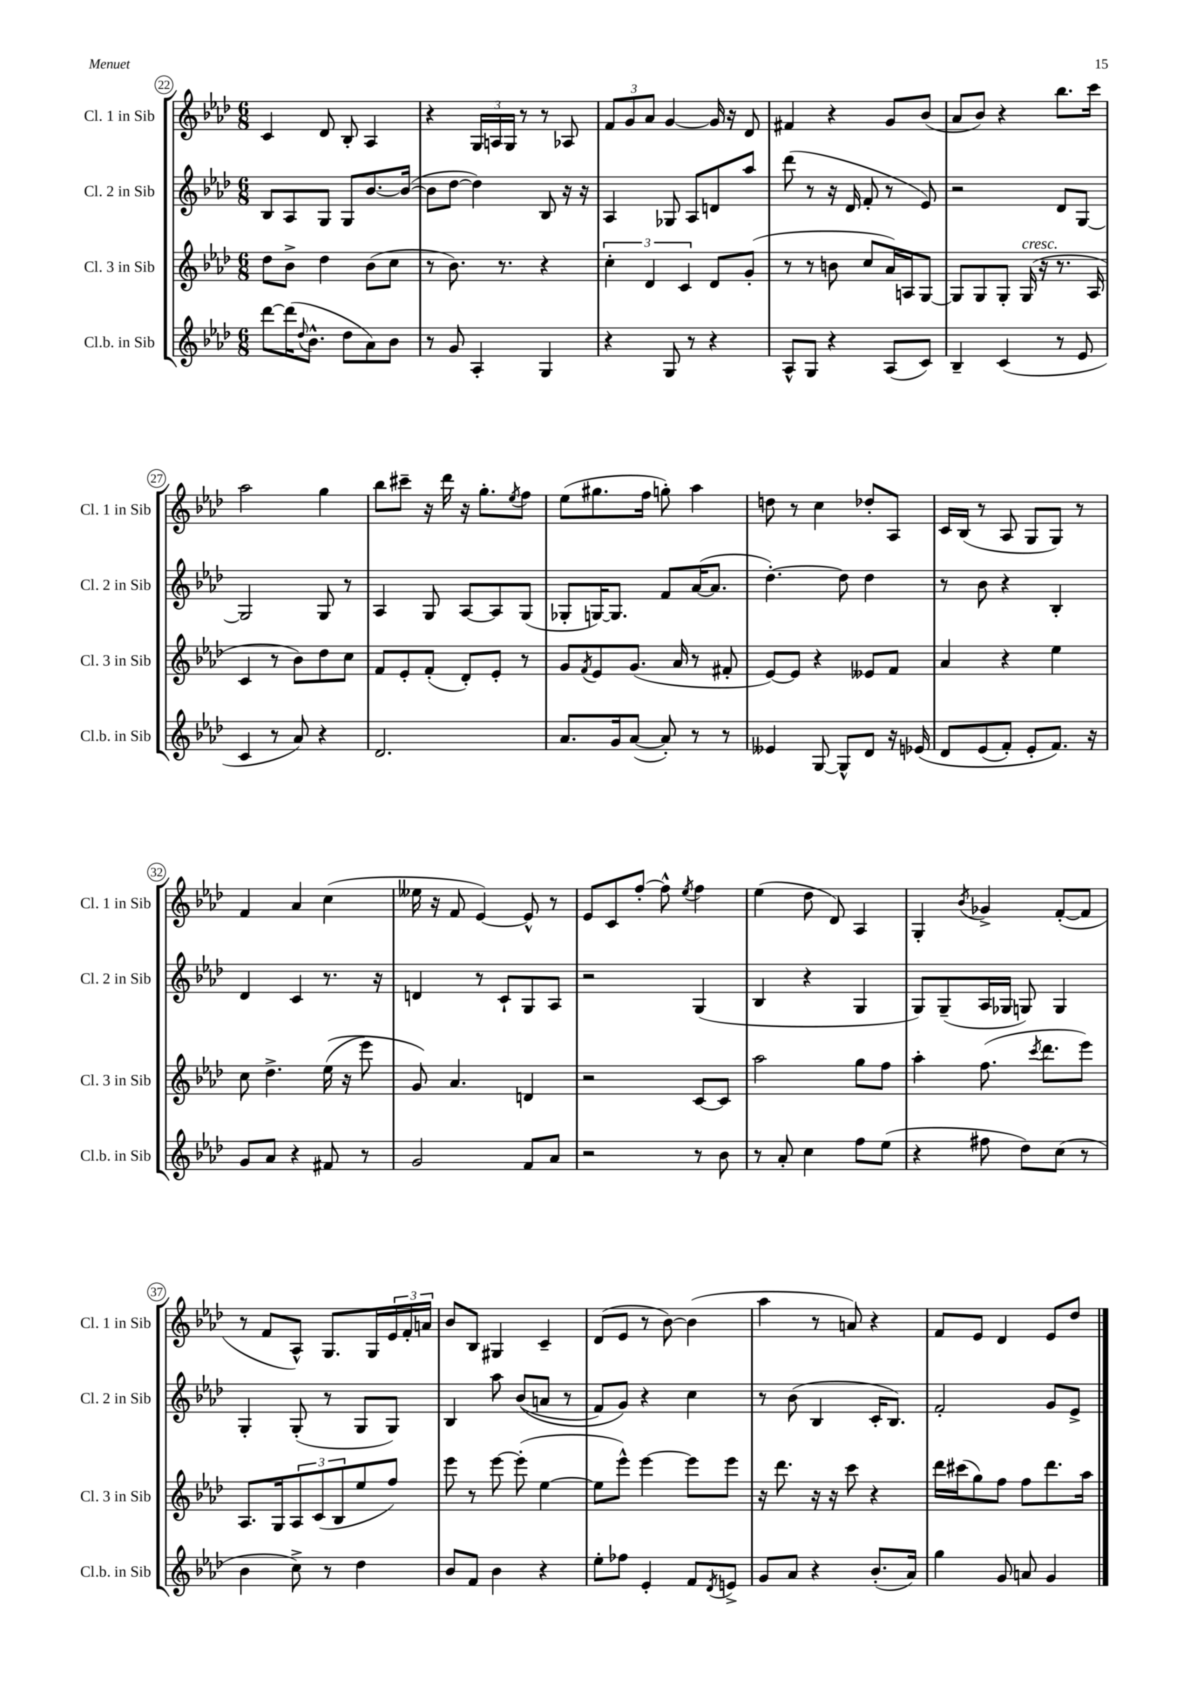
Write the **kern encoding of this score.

**kern	**kern	**kern	**kern
*part4	*part3	*part2	*part1
*staff4	*staff3	*staff2	*staff1
*I"Cl.b. in Sib	*I"Cl. 3 in Sib	*I"Cl. 2 in Sib	*I"Cl. 1 in Sib
*I'Cl.b. in Sib	*I'Cl. 3 in Sib	*I'Cl. 2 in Sib	*I'Cl. 1 in Sib
*clefG2	*clefG2	*clefG2	*clefG2
*k[b-e-a-d-]	*k[b-e-a-d-]	*k[b-e-a-d-]	*k[b-e-a-d-]
*M6/8	*M6/8	*M6/8	*M6/8
=22	=22	=22	=22
[8ddd-\L	8dd-\L	8B-/L	4c/
(16ddd-\K]	8b-^\J	8A-/	.
8qqdd-/	.	.	.
8.b-^^\J	.	.	.
.	4dd-\	8G/J	8d-/
8dd-\L	.	8G/L	8B-'/
8a-\)	(8b-\L	[8.b-/	4A-/
8b-\J	8cc\J	.	.
.	.	(16b-/Jk_	.
=23	=23	=23	=23
8r	8r	8b-\L]	4r
8g/	8.b-\)	[8dd-\J	.
4A-'/	.	4dd-\])	24G/LL
.	.	.	24An/
.	8.r	.	.
.	.	.	24G/JJ
.	.	.	8r
4G/	4r	8B-/	8r
.	.	16r	8A-X/
.	.	16r	.
=24	=24	=24	=24
4r	6cc'\	4A-/	12f/L
.	.	.	12g/
.	6d-/	.	12a-/J
8G/	.	8G-X/	[4g/
.	6c/	.	.
8r	.	8A-/L	.
4r	8d-/L	8dn/	16g/]
.	.	.	16r
.	(8g'/J	8aa-/J	8d-/
=25	=25	=25	=25
8A-^^/L	8r	(8ddd-\	4f#X/
8G/J	8r	8r	.
4r	8bn\	16r	4r
.	.	16d-/	.
.	8cc/L	8f'/	.
(8A-/L	16a-/L)	8r	8g/L
.	16An/J	.	.
8c/J)	[8G/J	8e-/)	(8b-/J
=26	=26	=26	=26
4B-~/	8G/L]	2r	8a-/L
.	8G/	.	8b-/J)
(4c/	8G'/J	.	4r
!	!LO:TX:a:i:t=cresc.	!	!
.	(16G/	.	.
.	16r	.	.
8r	8.r	8d-/L	8.bb-\L
8e-/	.	[8G/J	.
.	16A-/	.	16ccc\Jk
!!LO:LB:g=z
=27	=27	=27	=27
4c/	4c/	2G/]	2aa-\
8r	8r	.	.
8a-/)	8b-\L)	.	.
4r	8dd-\	8G/	4gg\
.	8cc\J	8r	.
=28	=28	=28	=28
2.d-/	8f/L	4A-/	8bb-\L
.	8e-'/	.	8ccc#X~\J
.	(8f'/J	8G/	16r
.	.	.	16ddd-\
.	8d-'/L)	[8A-/L	16r
.	.	.	8.gg'\L
.	8e-'/J	8A-/]	.
.	.	.	8qee-/
.	8r	(8G/J	8ff\J
=29	=29	=29	=29
8.a-/L	8g/L	8G-X'/L	(8ee-\L
.	8qf/	.	.
.	8e-/	[16Gn/K)	8.gg#X\
16g/k	.	8.G/J]	.
([8a-/J	(8.g/J	.	.
.	.	.	16ff\Jk
8a-'/])	.	8f/L	8ggn'\)
.	16a-/	.	.
8r	8r	([16a-/K	4aa-\
.	.	8.a-/J]	.
8r	8f#X'/	.	.
=30	=30	=30	=30
4e--X/	[8e-/L)	[4.dd-'\)	8ddn\
.	8e-/J]	.	8r
[8G/	4r	.	4cc\
8G^^/L]	.	8dd-\]	.
8d-/J	8e--X/L	4dd-\	8dd-X'/L
16r	8f/J	.	8A-/J
(16e-X/	.	.	.
=31	=31	=31	=31
8d-/L	4a-/	8r	16c/LL
.	.	.	(16B-/JJ
(8e-/	.	8b-\	8r
8f'/J)	4r	4r	8A-/
8e-'/L	.	.	8G/L
8.f/J)	4ee-\	4B-'/	8G/J)
.	.	.	8r
16r	.	.	.
!!LO:LB:g=z
=32	=32	=32	=32
8g/L	8cc\	4d-/	4f/
8a-/J	4.dd-^\	.	.
4r	.	4c/	4a-/
8f#X/	((16ee-\	8.r	(4cc\
.	16r	.	.
8r	8eee-\)	.	.
.	.	16r	.
=33	=33	=33	=33
2g/	8g/)	4dn/	16ee--X\
.	.	.	16r
.	4.a-/	.	8f/
.	.	8r	[4e-/)
.	.	8c`/L	.
8f/L	4dn/	8G/	8e-^^/]
8a-/J	.	8A-/J	8r
=34	=34	=34	=34
2r	2r	2r	8e-/L
.	.	.	8c/
.	.	.	[8ff'/J
.	.	.	8ff^^\]
.	.	.	8qee-/
8r	[8c/L	(4G/	4ff\
8b-\	8c/J]	.	.
=35	=35	=35	=35
8r	2aa-\	4B-/	(4ee-\
8a-'/	.	.	.
4cc\	.	4r	8dd-\
.	.	.	8d-/)
8ff\L	8gg\L	4G/	4A-/
(8ee-\J	8ff\J	.	.
=36	=36	=36	=36
4r	4aa-'\	8G/L)	4G'/
.	.	(8G~/	.
.	.	.	8qb-/
8ff#X\	(8.ff\	16A-/L	4g-X^/
.	.	16G-X/JJ	.
8dd-\L)	.	8Gn/)	.
.	8qccc/	.	.
.	8.ddd-\L	.	.
(8cc\J	.	4G/	([8f'/L
8r	8eee-\J)	.	8f/J]
!!LO:LB:g=z
=37	=37	=37	=37
4b-\	8.A-/L	4G'/	8r
.	.	.	8f/L
.	16G/k	.	.
8cc^\)	12A-/	(8G'/	8A-^^/J)
.	(12c/	.	.
8r	.	8r	8.G/L
.	12B-/	.	.
4dd-\	8ee-/	8G/L	.
.	.	.	16G/L
.	8ff/J)	8G/J)	24e-/
.	.	.	24f'/
.	.	.	24an/JJ
=38	=38	=38	=38
8b-/L	8eee-\	4B-/	8b-/L
8f/J	8r	.	8B-/J
4b-\	[8eee-\	8aa-\	4G#X/
.	(8eee-'\]	((8b-/L	.
4r	[4ee-\	8an/J	4c~/
.	.	8r	.
=39	=39	=39	=39
8ee-'\L	8ee-\L]	8f/L)	(8d-/L
8ff-X\J	8eee-^^\J)	8g/J)	8e-/J
4e-'/	[4eee-\	4r	8r
.	.	.	[8b-\)
8f/L	8eee-\L]	4cc\	(4b-\]
8qd-/	.	.	.
8en^/J	8eee-\J	.	.
=40	=40	=40	=40
8g/L	16r	8r	4aa-\
.	8.ddd-\	.	.
8a-/J	.	(8b-\	.
4r	16r	4B-/	8r
.	16r	.	.
.	8ccc\	.	8an/)
(8.b-'/L	4r	16c'/KL	4r
.	.	8.B-/J)	.
16a-/Jk)	.	.	.
=41	=41	=41	=41
4gg\	16ddd-\LL	2f'/	8f/L
.	(16ccc#X\J	.	.
.	8gg\)	.	8e-/J
8g/	8ff\J	.	4d-/
8an/	8ff\L	.	.
4g/	8.ddd-\	8g/L	8e-/L
.	.	8e-^/J	8dd-/J
.	16aa-\Jk	.	.
==	==	==	==
*-	*-	*-	*-
